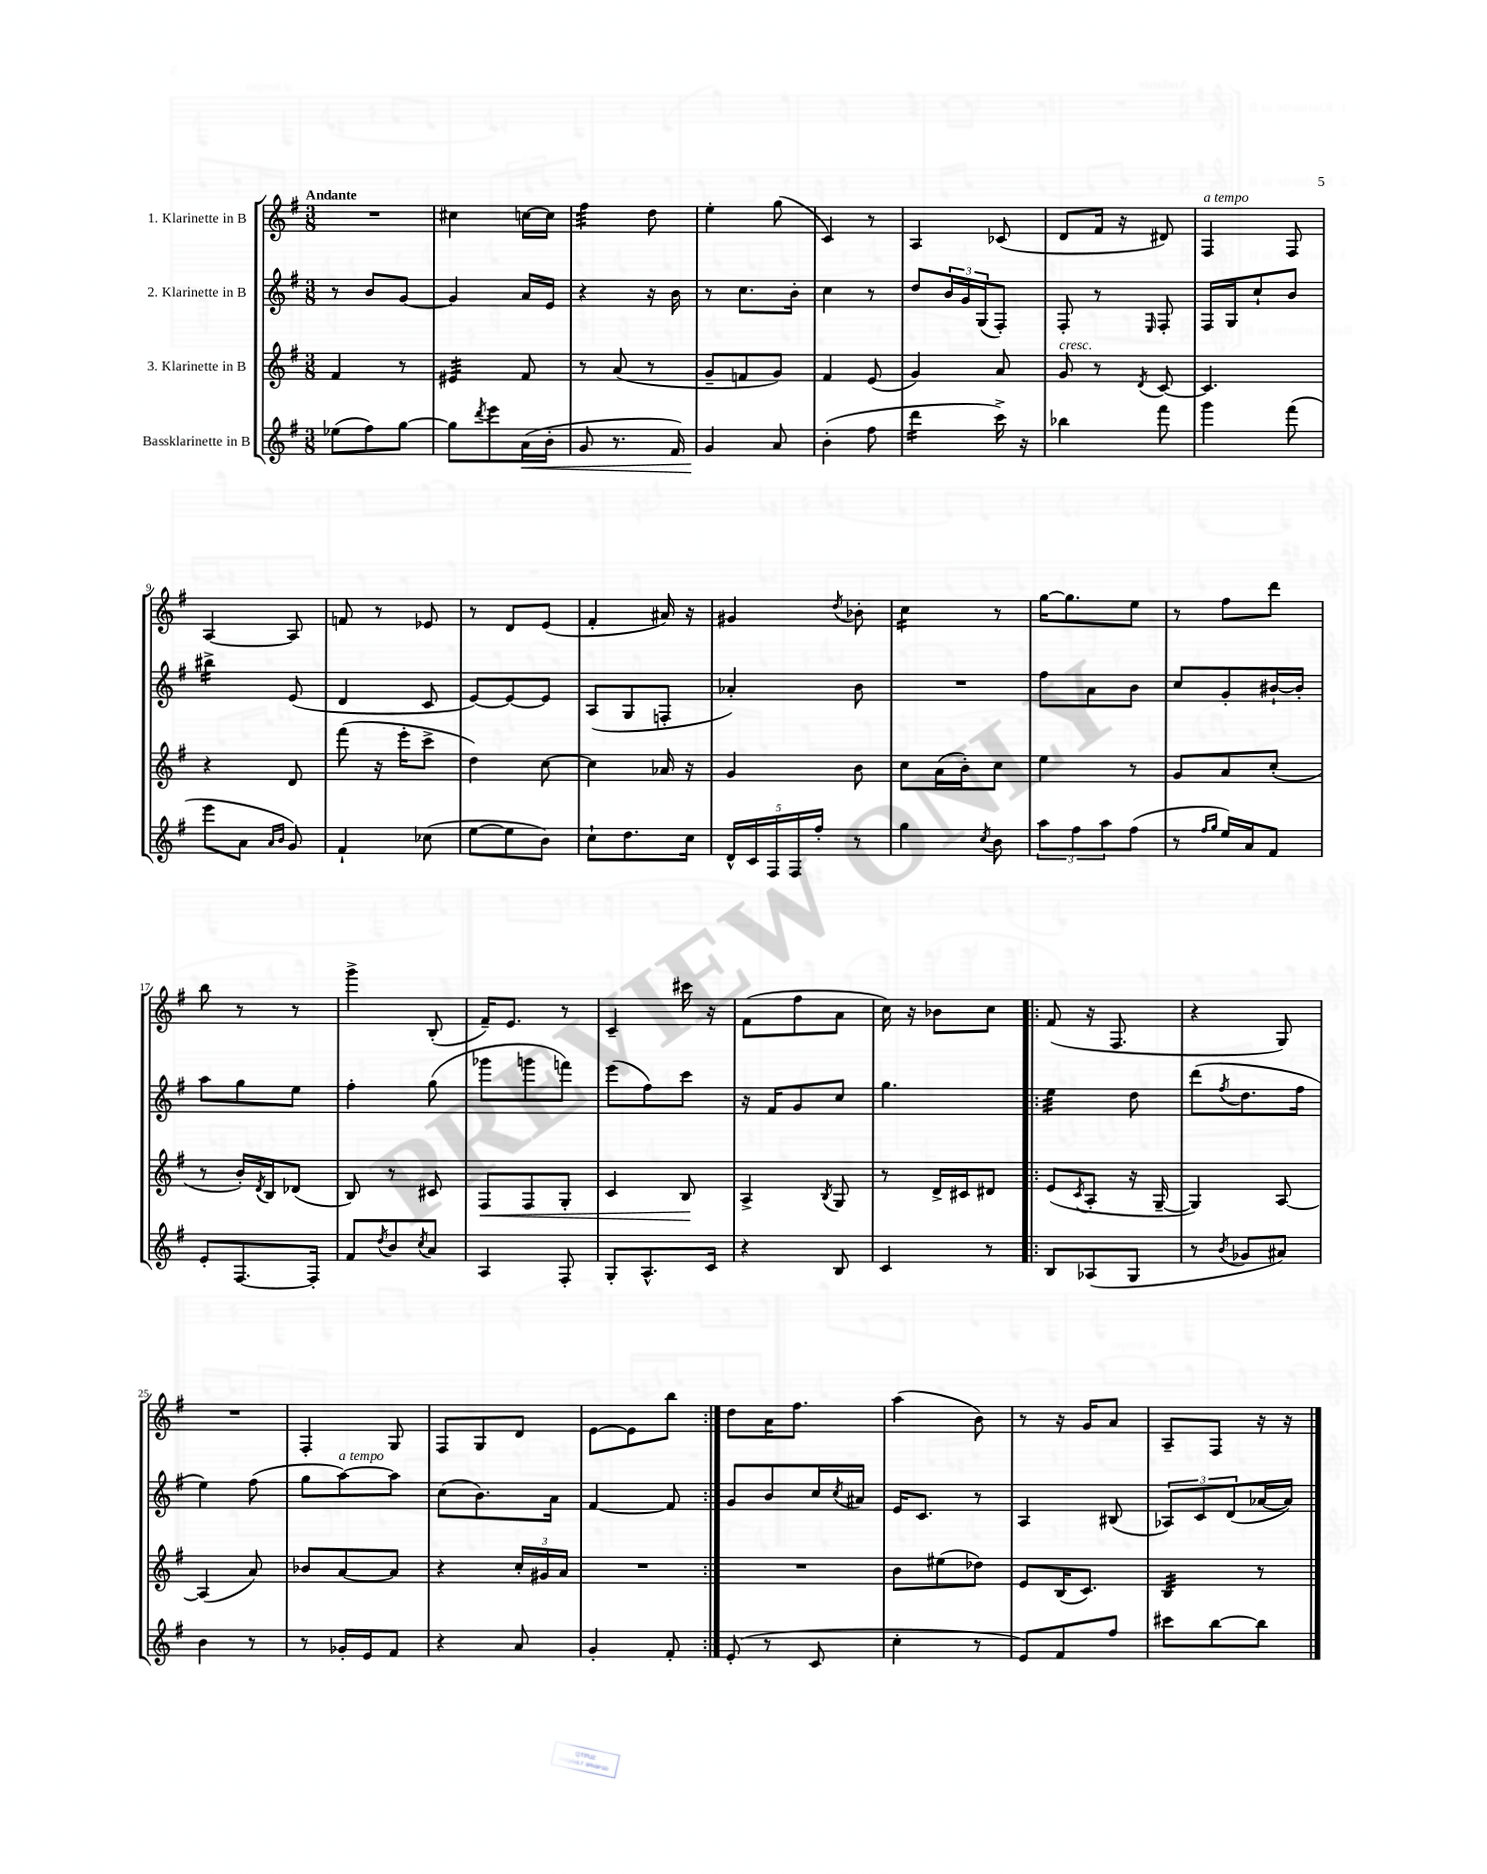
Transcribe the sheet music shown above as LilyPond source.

<<
\new StaffGroup <<
\new Staff = "s0" \with { instrumentName = "1. Klarinette in B" } {
    \clef treble \key g \major \numericTimeSignature \time 3/8 \tempo "Andante"
    R4. |
    cis''4 c''16~ c''16 |
    fis''4:32 d''8 |
    e''4-. g''8( |
    c'4) r8 |
    a4 ces'8( |
    d'8 fis'16 r16 dis'8) |
    fis4^\markup { \italic "a tempo" } fis8 |
    a4~ a8 |
    f'8 r8 ees'8 |
    r8 d'8 e'8( |
    fis'4-. ais'16) r16 |
    gis'4 \acciaccatura { d''8 } bes'8-. |
    c''4:16 r8 |
    g''16~ g''8. e''8 |
    r8 fis''8 d'''8 |
    b''8 r8 r8 |
    g'''4-> b8-.( |
    fis'16--) e'8. r8 |
    c'4-- cis'''16 r16 |
    fis'8( fis''8 a'8 |
    c''16) r16 bes'8 c''8 |
    \repeat volta 2 { fis'8( r16 fis8. |
    r4 g8) |
    R4. |
    fis4-. g8 |
    fis8 g8 d'8 |
    e'8~ e'8 b''8 | }
    d''8 a'16 fis''8. |
    a''4( b'8) |
    r8 r16 g'16 a'8 |
    a8-- fis8 r16 r16 \bar "|." |
}
\new Staff = "s1" \with { instrumentName = "2. Klarinette in B" } {
    \clef treble \key g \major \numericTimeSignature \time 3/8
    r8 b'8 g'8~ |
    g'4 a'16 e'16 |
    r4 r16 b'16 |
    r8 c''8. b'16-. |
    c''4 r8 |
    d''8 \tuplet 3/2 { b'16 g'16 g16( } fis8-.) |
    fis8-. r8 \grace { e16 } fis8-. |
    fis16 g16 c''8-! b'8 |
    bis''4:16-> e'8( |
    d'4 c'8 |
    e'8~) e'8~ e'8 |
    a8( g8 f8-. |
    aes'4-.) b'8 |
    R4. |
    fis''8 a'8 b'8 |
    c''8 g'8-. bis'16~-! bis'16-. |
    a''8 g''8 e''8 |
    fis''4-. g''8( |
    ges'''8 g'''8 f'''8) |
    e'''8( fis''8) c'''8 |
    r16 fis'16 g'8 c''8 |
    g''4. |
    \repeat volta 2 { e''4:32 d''8 |
    d'''8( \acciaccatura { fis''8 } d''8. fis''16 |
    e''4) fis''8( |
    g''8 a''8~^\markup { \italic "a tempo" }) a''8 |
    c''8( b'8.) a'16 |
    fis'4~ fis'8 | }
    g'8 b'8 c''16 \acciaccatura { c''8 } ais'16 |
    e'16 c'8. r8 |
    a4 bis8( |
    \tuplet 3/2 { aes8) c'8 d'8( } aes'16~ aes'16) \bar "|." |
}
\new Staff = "s2" \with { instrumentName = "3. Klarinette in B" } {
    \clef treble \key g \major \numericTimeSignature \time 3/8
    fis'4 r8 |
    eis'4:32 fis'8 |
    r8 a'8( r8 |
    g'8-- f'8 g'8) |
    fis'4 e'8( |
    g'4) a'8 |
    g'8^\markup { \italic "cresc." } r8 \acciaccatura { d'8 } c'8~ |
    c'4. |
    r4 d'8 |
    fis'''8( r16 e'''16-. c'''8-> |
    d''4) c''8~ |
    c''4 aes'16 r16 |
    g'4 b'8 |
    c''8 a'16( b'16-.) c''8 |
    e''4 r8 |
    g'8 a'8 c''8-.( |
    r8 b'16-.) \acciaccatura { d'8 } b16 des'8( |
    b8) r8 cis'8 |
    fis8\< fis8 g8-. |
    c'4 b8\! |
    a4-> \acciaccatura { b8 } g8 |
    r8 d'16-> cis'16 dis'8 |
    \repeat volta 2 { e'8( \acciaccatura { c'8 } a8-. r16 g16~-- |
    g4) a8~ |
    a4( a'8) |
    bes'8 a'8~ a'8 |
    r4 \tuplet 3/2 { c''16-. gis'16 a'16 } |
    R4. | }
    R4. |
    b'8 eis''8( des''8) |
    e'8 b16( c'8.) |
    b4:32 r8 \bar "|." |
}
\new Staff = "s3" \with { instrumentName = "Bassklarinette in B" } {
    \clef treble \key g \major \numericTimeSignature \time 3/8
    ees''8( fis''8) g''8~ |
    g''8 \acciaccatura { d'''8 } e'''8 a'16\<( b'16-. |
    g'8 r8. fis'16) |
    g'4\! a'8 |
    b'4-.( fis''8 |
    d'''4:16 c'''16->) r16 |
    bes''4 fis'''8 |
    g'''4 fis'''8( |
    e'''8 a'8 \grace { a'16 b'16 } g'8) |
    fis'4-! ces''8( |
    e''8~ e''8 b'8) |
    c''8-! d''8. c''16 |
    \tuplet 5/4 { d'16-^ c'16 fis16 fis16 fis''16-. } r8 |
    g''4 \acciaccatura { c''8 } b'8 |
    \tuplet 3/2 { a''8 fis''8 a''8 } fis''8( |
    r8 \grace { fis''16 g''16 } e''16) a'16 fis'8 |
    e'8-. fis8.~ fis16-. |
    fis'8 \acciaccatura { d''8 } b'8 \acciaccatura { c''8 } a'8 |
    a4 fis8-. |
    g8-. a8.-^ c'16 |
    r4 b8 |
    c'4 r8 |
    \repeat volta 2 { b8 aes8( g8 |
    r8 \acciaccatura { b'8 } ges'8 ais'8) |
    b'4 r8 |
    r8 ges'16-. e'16 fis'8 |
    r4 a'8 |
    g'4-. fis'8-. | }
    e'8-.( r8 c'8 |
    c''4-. r8 |
    e'8) fis'8 fis''8 |
    cis'''8 b''8~ b''8 \bar "|." |
}
>>
>>
